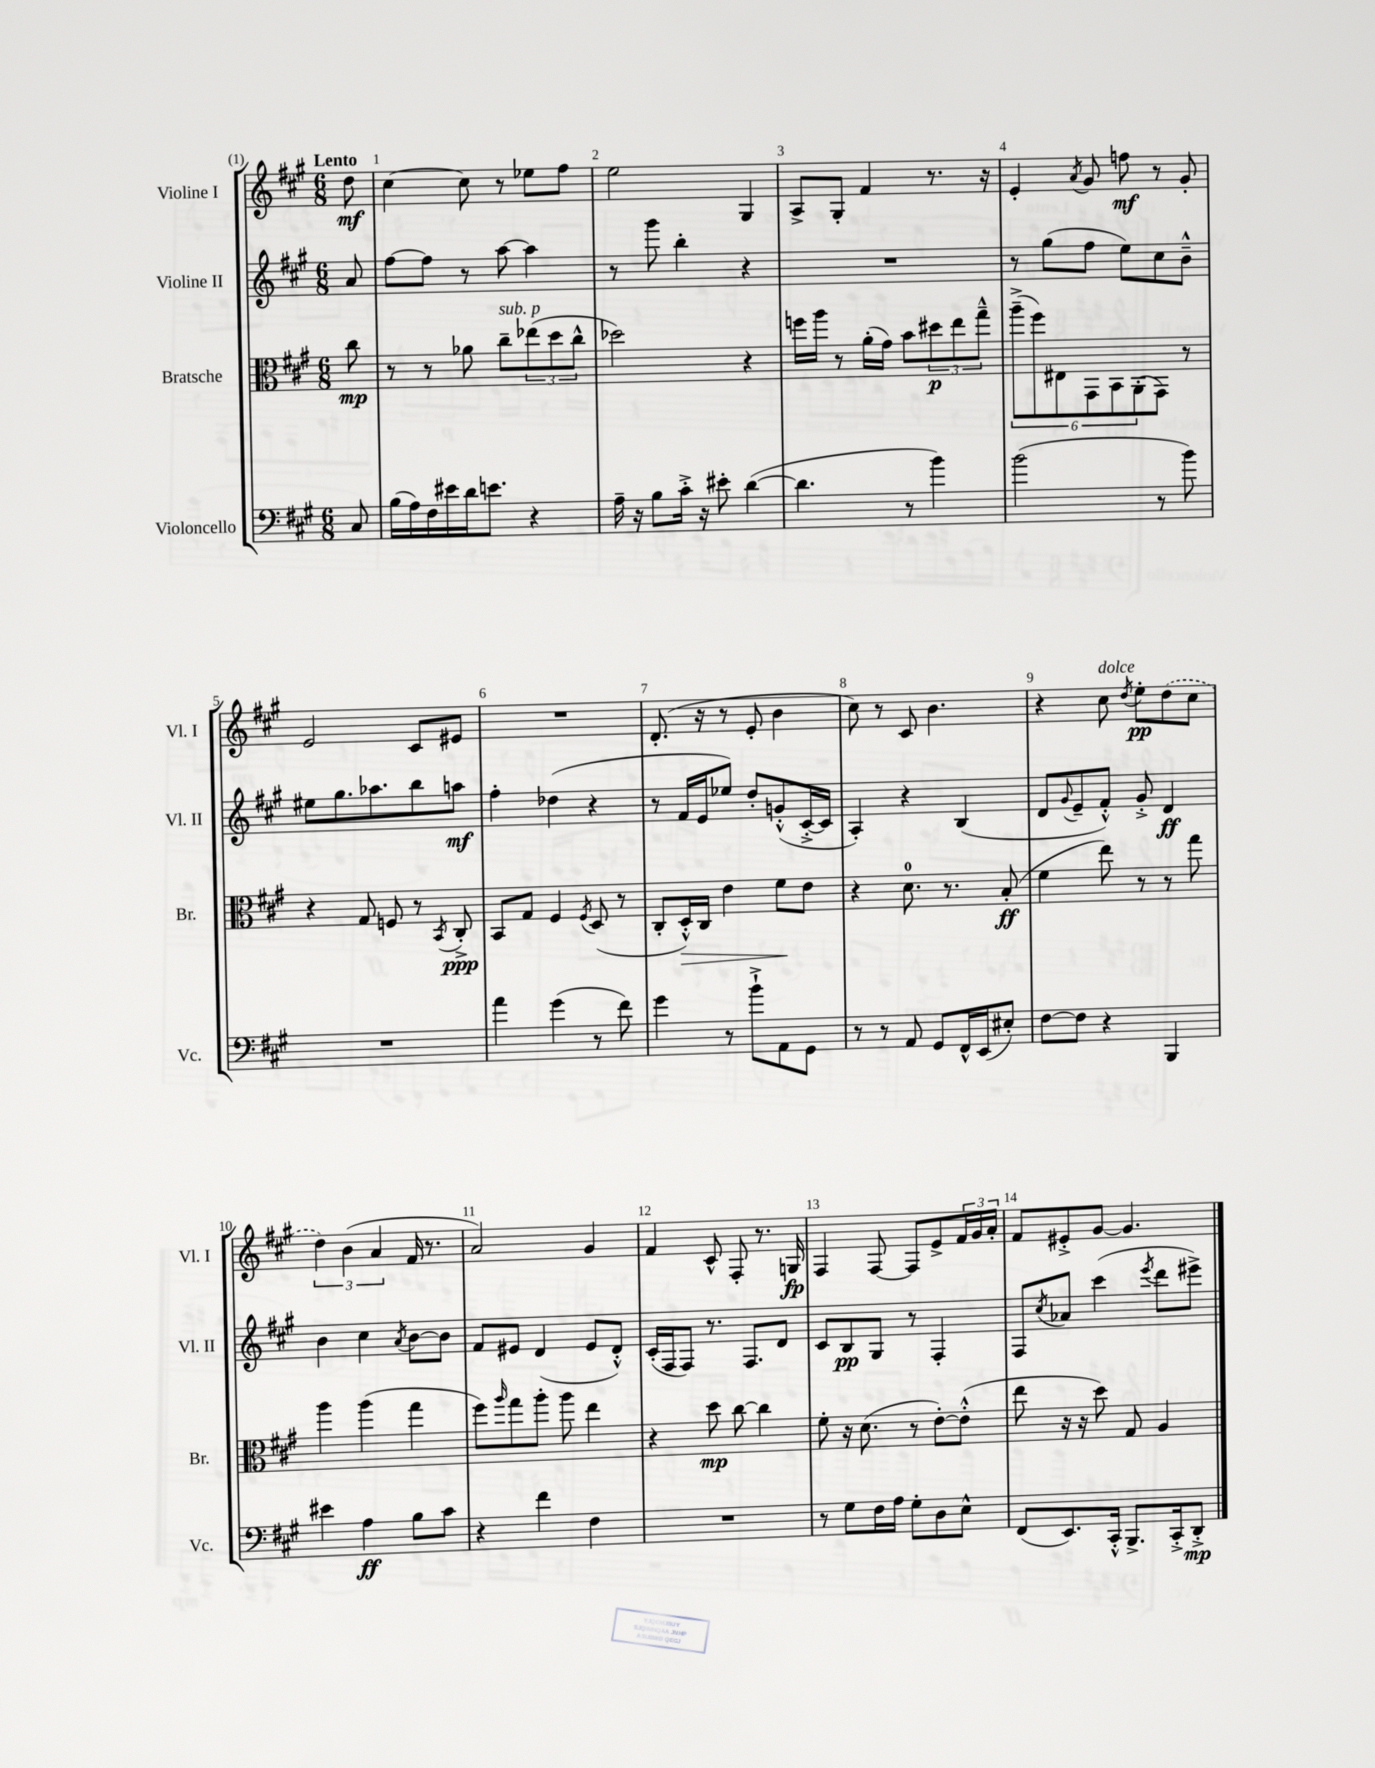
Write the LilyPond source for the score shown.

<<
\new StaffGroup <<
\new Staff = "s0" \with { instrumentName = "Violine I" shortInstrumentName = "Vl. I" } {
    \clef treble \key a \major \numericTimeSignature \time 6/8 \partial 8 \tempo "Lento"
    d''8\mf |
    cis''4~ cis''8 r8 ees''8 fis''8 |
    e''2 gis4 |
    a8-> gis8-. fis'4 r8. r16 |
    e'4-. \acciaccatura { a'8 } gis'8 f''8\mf r8 gis'8-. |
    e'2 cis'8 eis'8 |
    R2. |
    d'8.-.( r16 r8 e'8-. b'4 |
    cis''8) r8 cis'8 b'4. |
    r4 cis''8^\markup { \italic "dolce" } \acciaccatura { d''8 } e''8-.\pp \once \slurDashed d''8( cis''8 |
    \tuplet 3/2 { d''4) b'4( a'4 } fis'16 r8. |
    a'2) gis'4 |
    fis'4 cis'8-^ fis8-. r8. g16\fp |
    fis4 fis8~ fis8 e'8-> \tuplet 3/2 { fis'16 gis'16 a'16-. } |
    fis'8 eis'8-.-> gis'8~ gis'4. \bar "|." |
}
\new Staff = "s1" \with { instrumentName = "Violine II" shortInstrumentName = "Vl. II" } {
    \clef treble \key a \major \numericTimeSignature \time 6/8 \partial 8
    a'8 |
    fis''8~ fis''8 r8 a''8~ a''4 |
    r8 gis'''8 b''4-. r4 |
    R2. |
    r8 gis''8( fis''8 e''8) cis''8 b'8---^ |
    eis''8 gis''8. aes''8. b''8 a''8\mf |
    fis''4-. des''4( r4 |
    r8 fis'16 e'16 ees''8) d''8-. g'8-.-^( cis'16~-.-> cis'16 |
    a4-.) r4 b4( |
    d'8 \appoggiatura { gis'8 } e'8-- fis'8-.-^) gis'8-.-> d'4\ff |
    b'4 cis''4 \acciaccatura { a'8 } b'8~ b'8 |
    fis'8 eis'8 d'4( eis'8 d'8-.-^) |
    cis'16-.( fis16 fis8) r8. fis8. d'8 |
    cis'8 b8\pp gis8 r8 fis4-. |
    fis8 \acciaccatura { cis''8 } aes'8 cis'''4( \acciaccatura { e'''8 } d'''8 eis'''8->) \bar "|." |
}
\new Staff = "s2" \with { instrumentName = "Bratsche" shortInstrumentName = "Br." } {
    \clef alto \key a \major \numericTimeSignature \time 6/8 \partial 8
    cis''8\mp |
    r8 r8 aes'8 cis''8--^\markup { \italic "sub. p" } \tuplet 3/2 { ees''8( d''8 cis''8-^ } |
    des''2) r4 |
    f''16 a''16 r8 a'16-.( gis'16) b'8 \tuplet 3/2 { dis''8\p e''8 gis''8---^ } |
    \tuplet 6/4 { a''8--->( fis''8) eis8 gis,8 b,8 a,8-.( } gis,8) r8 |
    r4 gis8 f8 r8 \acciaccatura { b,8 } cis8-.->\ppp |
    b,8 gis8 fis4 \acciaccatura { fis8 } d8( r8 |
    cis8-. d16-.-^\>) cis16 e'4 fis'8\! e'8 |
    r4 d'8.-0 r8. b8-.\ff( |
    fis'4 e''8) r8 r8 gis''8 |
    a''4 a''4( gis''4 |
    fis''8) \grace { a''16 } gis''8 a''8-. a''8 e''4 |
    r4 d''8\mp cis''8~ cis''4 |
    fis'8-. r16 d'8.( r8 e'8~-.) e'8-.-^( |
    e''8 r16 r16 d''8) gis8 a4 \bar "|." |
}
\new Staff = "s3" \with { instrumentName = "Violoncello" shortInstrumentName = "Vc." } {
    \clef bass \key a \major \numericTimeSignature \time 6/8 \partial 8
    cis8 |
    b16( a16) fis16 eis'16 d'16 e'8. r4 |
    a16-- r16 b8 cis'16-.-> r16 eis'8-. d'4~( |
    d'4. r8 b'4) |
    b'2( r8 b'8) |
    R2. |
    a'4 gis'4( r8 fis'8) |
    gis'4 r8 b'8-!-> a,8 gis,8 |
    r8 r8 a,8 gis,8 fis,16-^ e,16( eis8-.) |
    fis8~ fis8 r4 b,,4 |
    eis'4 a4\ff b8 cis'8 |
    r4 fis'4 fis4 |
    R2. |
    r8 gis8 fis16 a16 gis8-. d8 e8-^ |
    fis,8( e,8.) cis,16-.-^ b,,8.-> cis,16-.-> d,8-.->\mp \bar "|." |
}
>>
>>
\layout { \context { \Score \override BarNumber.break-visibility = ##(#f #t #t) barNumberVisibility = #all-bar-numbers-visible } }
